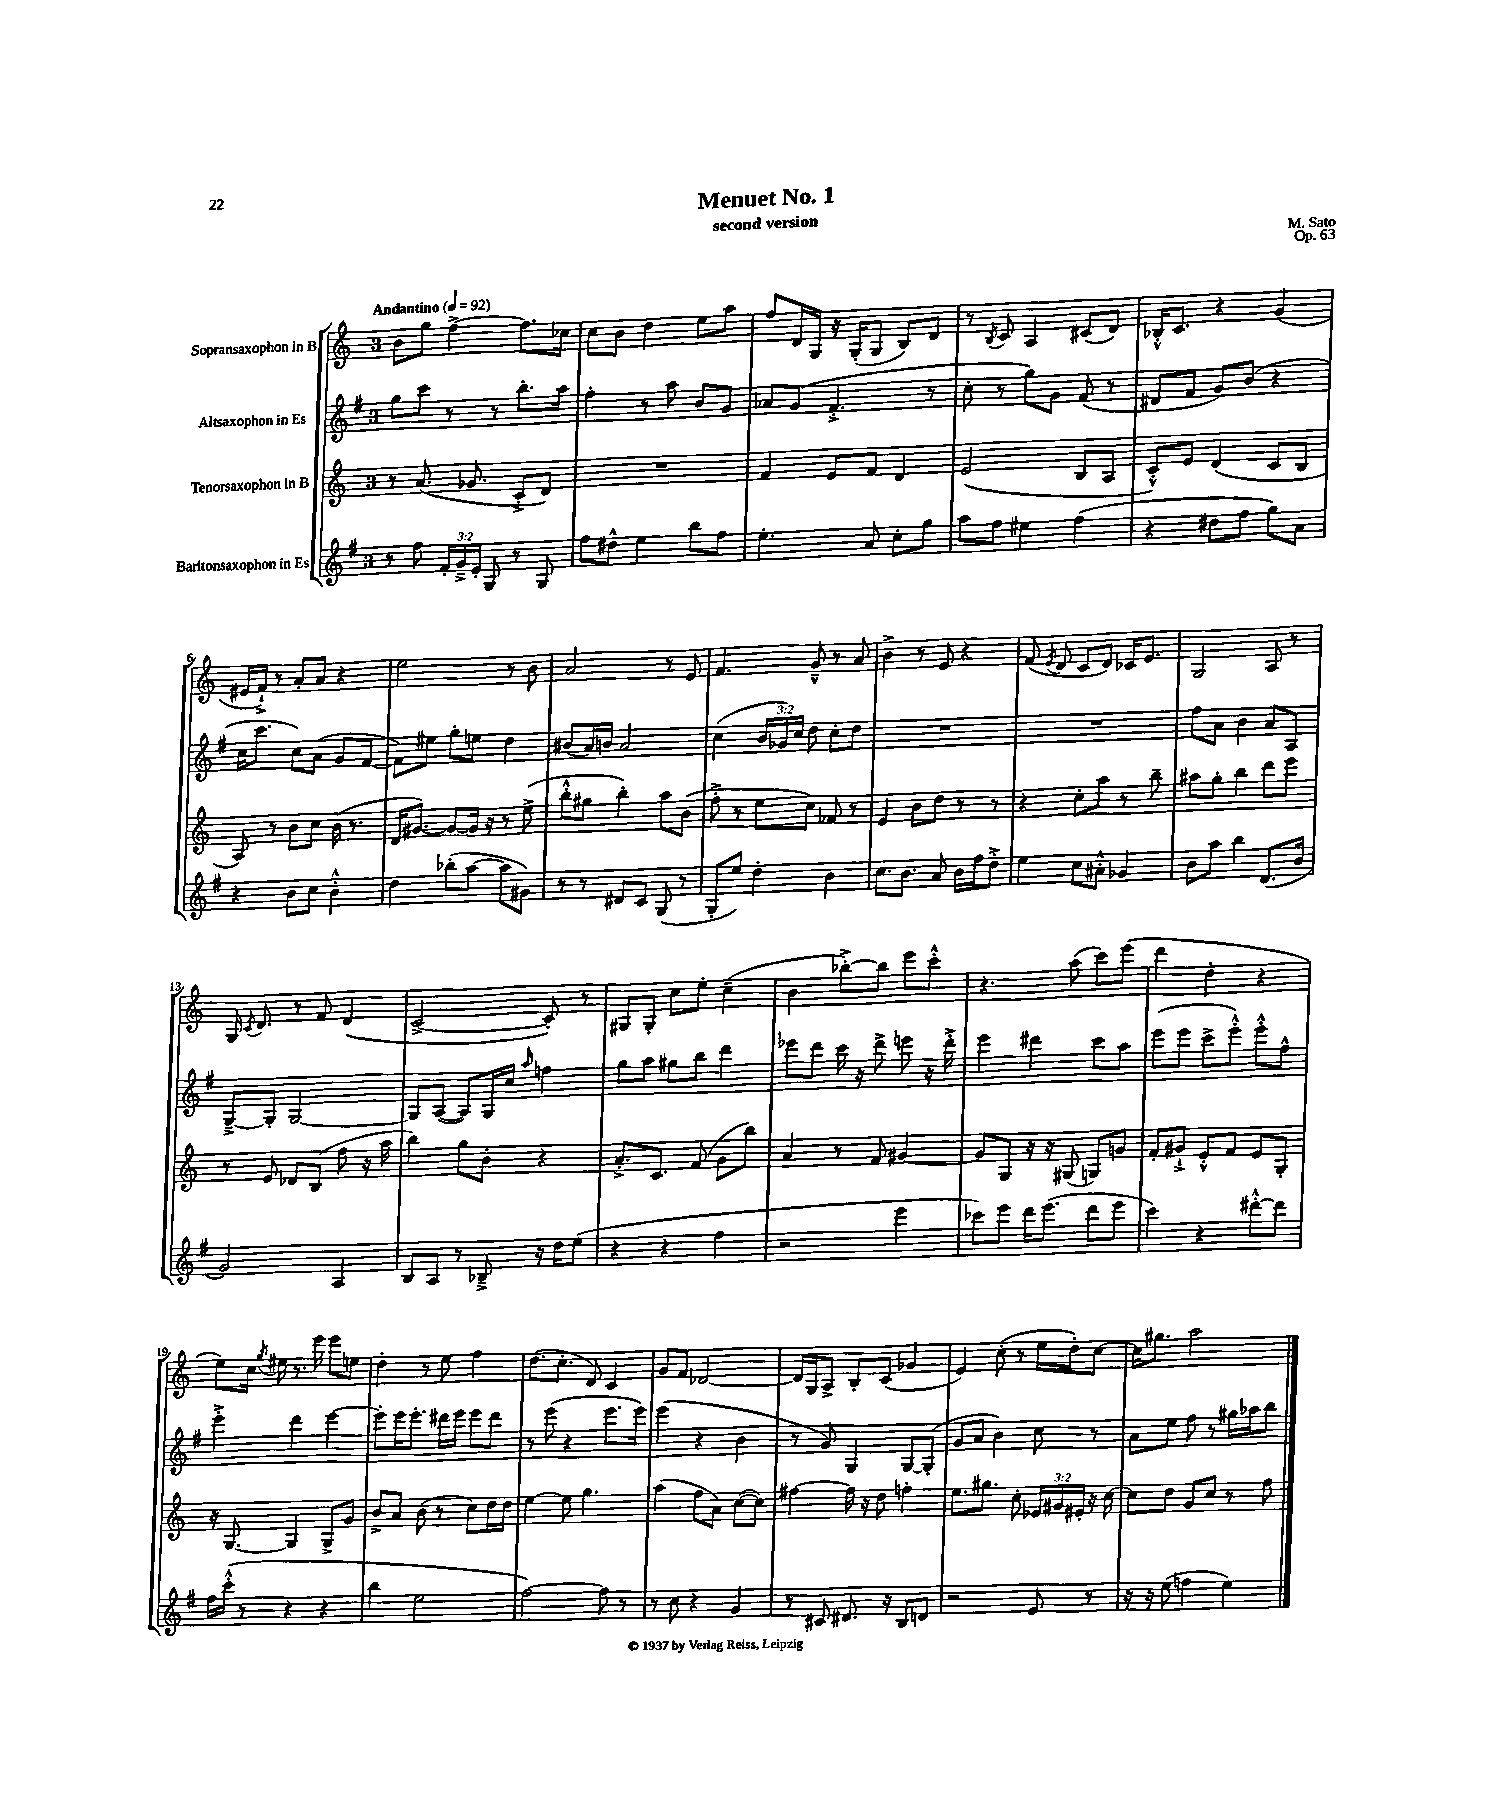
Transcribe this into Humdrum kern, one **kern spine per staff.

**kern	**kern	**kern	**kern
*staff4	*staff3	*staff2	*staff1
*clefG2	*clefG2	*clefG2	*clefG2
*k[f#]	*k[]	*k[f#]	*k[]
*M3/4	*M3/4	*M3/4	*M3/4
*MM92	*MM92	*MM92	*MM92
8r	8r	8gg\L	8b\L
8ff#\	(8.a/	8ccc\J	8gg\J
24f#'/LL	.	8r	[4ff^\
24g~^/	.	.	.
.	8.g-/	.	.
24e'/JJ	.	.	.
8G/	.	8r	.
8r	8c'^/L	8.bb'\L	8.ff\]L
8G/	8d/J)	.	.
.	.	16aa\Jk	16cc-\Jk
=	=	=	=
8ff#\L	2.r	4ff#'\	8cc\L
8dd#^^\J	.	.	8b\J
4ee\	.	8r	4dd\
.	.	8aa\	.
8bb\L	.	8b/L	8ee\L
8ff#\J	.	8g/J	8aa\J
=	=	=	=
4.ee'\	4f/	8a-/L	8ff/L
.	.	(8g/J	16d/L
.	.	.	16G/JJ
.	8e/L	4.f#'^/	16r
.	.	.	(16G'/LK
8a/	8f/J	.	8G/J
8cc'\L	4d/	.	8B/L)
8gg\J	.	8r	8d/J
=	=	=	=
8aa\L	(2e/	8cc'\	8r
.	.	.	8qB/
8ff#\J	.	8r	8c/
4ee#\	.	8gg\L)	4A/
.	.	8g\J	.
(4ff#\	8B/L	(8f#/	(8c#/L
.	8A/J	8r	8d/J)
=	=	=	=
4r	8c'^^/L)	8d#/L	16B-'^^/LK
.	.	.	8.c/J
.	8e/J	8f#/J	.
8dd#\L	(4d/	8g/L)	4r
8ff#\J	.	(8b/J	.
8gg\L)	8c/L	4r	(4g/
8a\J	8B/J	.	.
=	=	=	=
4r	8A/)	16cc\LK	16e#/LL
.	.	8.ccc\J	16f`^/JJ)
.	8r	.	8r
8b\L	8b\L	8cc\L)	8a'/L
8cc\J	8cc\J	(8a\J	8a/J
4b'^^\	(16b\	8g/L	4r
.	8.r	.	.
.	.	[8f#/J	.
=	=	=	=
4dd\	16d/LK	8f#\]L)	2ee\
.	[8.g#/J)	.	.
.	.	8ee#\J	.
(8bb-'\L	8g#/_L	8gg'\L	.
[8aa\J	16g#/]Jk	8ee\J	.
.	16r	.	.
8aa\]L	8r	4dd\	8r
8g#\J)	(8ee^\	.	8b\
=	=	=	=
8r	8bb'^^\L	(8b#/L	2a/
8r	8gg#\J	16a/L)	.
.	.	16b/JJ	.
8d#/L	4bb'\)	2a/	.
8c/J	.	.	.
(8G/	8aa\L	.	8r
8r	(8b\J	.	8e/
=	=	=	=
8G'/L	8ff'^\	(4cc\	4.f/
8ee/J)	8r	.	.
4dd'\	8ee\L	24b/LL	.
.	.	24g-/)	.
.	.	24cc/JJ	.
.	8cc\J)	8dd\	8g~^^/
4b\	8f-/	8cc'\L	8r
.	8r	8dd\J	8a/
=	=	=	=
8.cc\L	4e/	2.r	4b^\
8.b\J	.	.	.
.	8b\L	.	8r
8a/	8dd\J	.	8e/
16b\LL	8r	.	4r
16ff#\J	.	.	.
8dd'^\J	8r	.	.
=	=	=	=
4ee\	4r	2.r	(8f/
.	.	.	8qe/
.	.	.	8d/
8cc\L	8cc'\L	.	8c/L
8a#'^^\J	8aa\J	.	8d/J)
4g-/	8r	.	16c-/LK
.	.	.	8.e/J
.	8bb~\	.	.
=	=	=	=
8b\L	8aa#\L	8ff#\L	2G/
8aa\J	8gg'\J	8a\J	.
4bb\	4bb\	4b\	.
(8.d/L	8ddd\L	8a/L	8A/
.	8eee\J	8A/J	8r
16b/Jk	.	.	.
=	=	=	=
2g/)	8r	[8G~^/L	16G/
.	.	.	8qc/
.	.	.	8.d/
.	8e/	8G'/]J	.
.	8d-/L	[2G/	8r
.	(8B/J	.	8f/
4A/	8ff\	.	(4d/
.	16r	.	.
.	16aa\	.	.
=	=	=	=
8B/L	4bb\)	8G/]L	[2c^/
8A/J	.	([8A/J	.
8r	8gg\L	8A/]L)	.
8B-~^/	8b'\J	16G/L	.
.	.	16cc/JJ	.
.	.	16qqaa/	.
16r	4r	4ff\	8c'/])
16dd\LK	.	.	.
(8ee\J	.	.	8r
=	=	=	=
4r	8.a'^/L	8gg\L	8G#/L
.	.	8aa\J	8G#'/J
.	8.c/J	.	.
4r	.	8gg#\L	8cc\L
.	(8f/	8bb\J	8ee'\J
4ff#\	8g\L	4ddd\	(4cc~\
.	8bb\J)	.	.
=	=	=	=
2r	4a/	8eee-\L	4b\
.	.	8ddd\J	.
.	8r	16ccc\	[8bb-'^\L)
.	.	16r	.
.	8f/	8ddd^\	8bb-\]J
4eee\	[4g#/	8eee\	8eee\L
.	.	16r	8ccc'^^\J
.	.	16ddd'^\	.
=	=	=	=
8ccc-\L)	8g#/]L	4eee\	4.r
8eee\J	8G/J	.	.
16ddd\LK	16r	4ddd#\	.
(8.eee\J	16r	.	.
.	(8G#/	.	(8aa\
8ddd\L	8G/L)	8ccc\L	8ccc\L)
8eee\J	8g/J	8aa\J	(8eee\J
=	=	=	=
4ccc\)	8f'/L	(8eee\L	4ddd\
.	8g#`^/J	8eee\J	.
4r	8e'^^/L	8ccc^\L	4dd'\
.	8f/J	8eee'^^\J)	.
[8ddd#'^^\L	8e/L	8eee'^^\L	4r
8ddd#\]J	8G'/J	8ff#^^\J	.
=	=	=	=
16ff#\LL	16r	4eee'^\	8ee\L)
(16ccc'^^\JJ	[8.G/	.	.
8r	.	.	16cc\Jk
.	.	.	8qgg/
.	.	.	16ee#\
4r	4G/]	4ddd\	8.r
.	.	.	16eee\
4r	8G^/L	[4eee\	8eee\L
.	8g/J	.	8ee\J
=	=	=	=
4bb\	8b^/L	8eee'\]L	4dd'\
.	8a/J	16eee\K	.
.	.	8.eee'\J	.
2ee\	(8b\	.	8r
.	8r	16ddd#\LL	8ee\
.	.	16eee\JJ	.
.	8cc\L)	8eee\L	4ff\
.	16dd\L	8ddd#\J	.
.	16dd\JJ	.	.
=	=	=	=
[2ff#\)	[4ee\	8r	(8.dd\L
.	.	(8eee\	.
.	.	.	8.cc'\J
.	8ee\]	4r	.
.	4.gg\	.	8d/)
8ff#\]	.	8.eee\L	4c/
8r	.	.	.
.	.	16eee\Jk)	.
=	=	=	=
8r	(4aa\	(4eee\	8g/L
8cc\	.	.	8f/J
4r	8ff\L	4r	[2d-/
.	8a\J)	.	.
4g/	([8cc\L	4b\	.
.	8cc\]J)	.	.
=	=	=	=
8r	[4ff#\	8r	16d-/]LL
.	.	.	16G/J
8c#/	.	8g/)	8A^/J
8.d#/	16ff#\]	4G/	8B'/L
.	16r	.	.
.	8dd\	.	(8c/J
16r	.	.	.
8B/L	4ff'\	[8G/L	4g-/
8d/J	.	(8G'/]J	.
=	=	=	=
2r	8.ee\L	8g/L	4e/)
.	.	8a/J	.
.	8.gg#\J	.	.
.	.	4b\)	(8cc'\
.	8cc'\	.	8r
8e/	24e-/LL	8cc\	16ee\LL
.	24g#/	.	.
.	.	.	16dd'\J)
.	24e#'/JJ	.	.
8r	16r	8r	[8cc\J
.	[16cc\	.	.
=	=	=	=
16r	8cc\]L	8a\L	16cc\]LK
16r	.	.	8.gg#\J
(8ee\	8dd\J	8ee\J	.
4ff\	8g/L	8ff#\	2aa\
.	8cc/J	8r	.
4ee\)	8r	16gg#\LL	.
.	.	16aa-\J	.
.	8ff\	8bb\J	.
==	==	==	==
*-	*-	*-	*-
